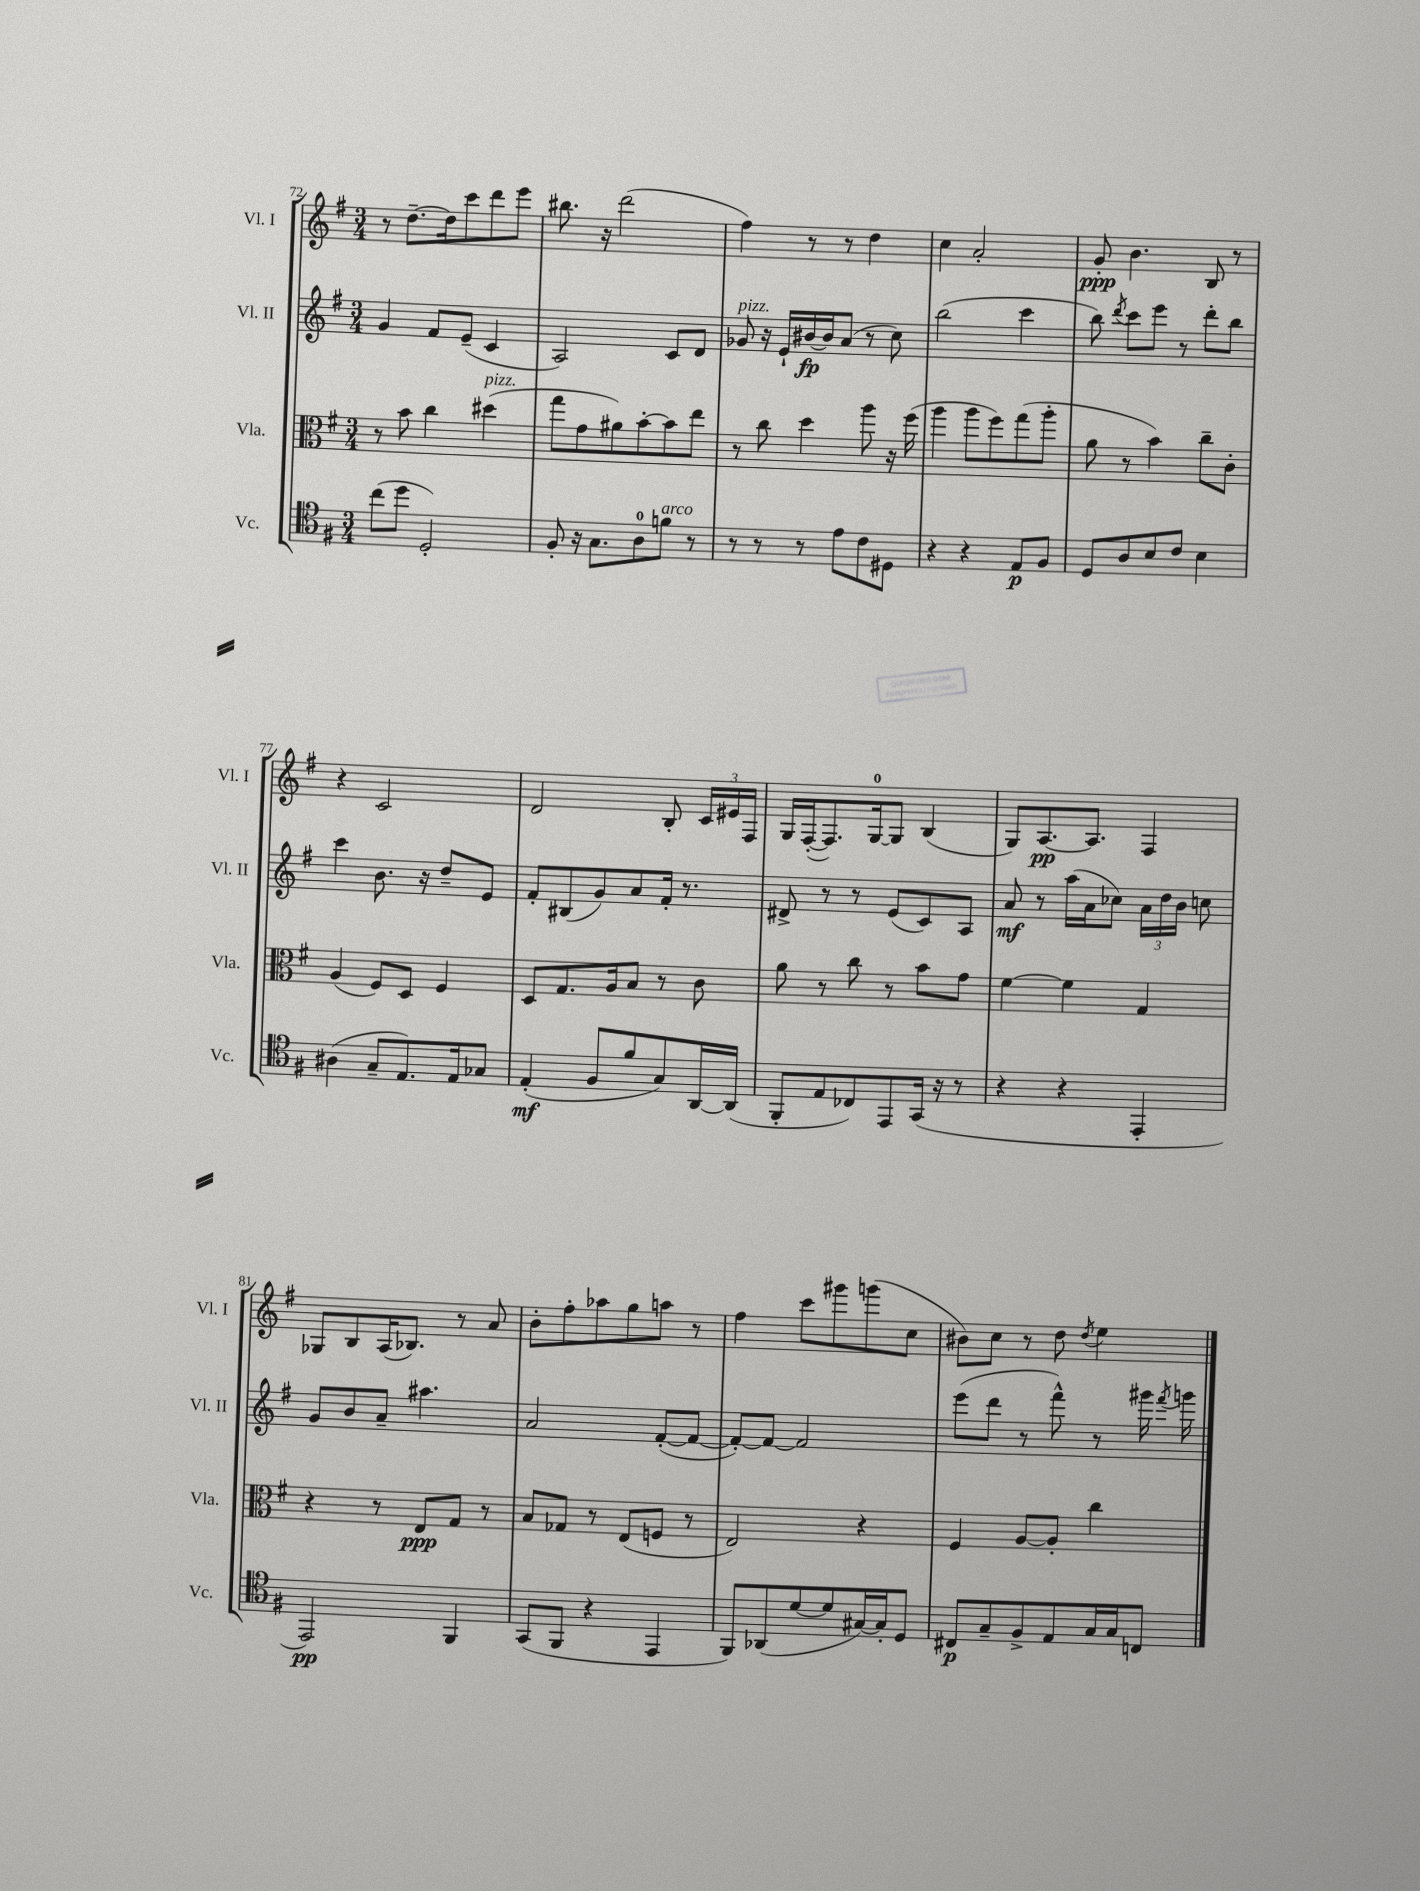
<<
\new StaffGroup <<
\new Staff = "s0" \with { instrumentName = "Vl. I" shortInstrumentName = "Vl. I" } {
    \clef treble \key g \major \numericTimeSignature \time 3/4
    \autoBeamOff r8 d''8.[~-- d''16 c'''8 d'''8 e'''8] |
    bis''8. r16 d'''2( |
    fis''4) r8 r8 d''4 |
    c''4 a'2-. |
    g'8-.\ppp b'4. b8 r8 |
    r4 c'2 |
    d'2 b8-. \tuplet 3/2 { c'16[ eis'16 fis16] } |
    g16[ fis16~-.( fis8.) g16-0~ g8] b4( |
    g8[) a8.~\pp a8.] fis4 |
    ges8[ b8 a16( bes8.]) r8 a'8 |
    b'8[-. fis''8-. aes''8 g''8 a''8] r8 |
    fis''4 c'''8[ gis'''8 g'''8( c''8] |
    bis'8[) c''8] r8 d''8 \acciaccatura { d''8 } e''4 \bar "|." |
}
\new Staff = "s1" \with { instrumentName = "Vl. II" shortInstrumentName = "Vl. II" } {
    \clef treble \key g \major \numericTimeSignature \time 3/4
    \autoBeamOff g'4 fis'8[ e'8]--( c'4 |
    a2) c'8[ d'8] |
    ges'8^\markup { \italic "pizz." } r16 e'16[-! bis'16~\fp bis'16 a'8]( r8 c''8) |
    b''2( c'''4 |
    b''8) \acciaccatura { d'''8 } c'''8[ e'''8] r8 d'''8[-. b''8] |
    c'''4 b'8. r16 d''8[-- e'8] |
    fis'8[-. bis8( g'8) a'8 fis'16]-. r8. |
    dis'8-> r8 r8 e'8[( c'8) a8] |
    a'8\mf r8 a''16[( a'16 ces''8]) \tuplet 3/2 { a'16[ d''16 b'16] } c''8 |
    g'8[ b'8 a'8]-- ais''4. |
    a'2 fis'8[~-.( fis'8]~ |
    fis'8[~-.) fis'8]~ fis'2 |
    e'''8[( d'''8] r8 fis'''8-^) r8 gis'''16 \acciaccatura { fis'''8 } g'''16 \bar "|." |
}
\new Staff = "s2" \with { instrumentName = "Vla." shortInstrumentName = "Vla." } {
    \clef alto \key g \major \numericTimeSignature \time 3/4
    \autoBeamOff r8 b'8 c''4 dis''4^\markup { \italic "pizz." }( |
    g''8[ g'8 ais'8) b'8~-. b'8 e''8] |
    r8 c''8 d''4 a''8 r16 fis''16( |
    a''4 a''8[ fis''8) g''8( a''8]-. |
    a'8 r8 b'4) c''8[-- c'8]-. |
    a4( fis8[) d8] fis4 |
    d8[ g8. a16 b8] r8 c'8 |
    a'8 r8 c''8 r8 b'8[ g'8] |
    fis'4~ fis'4 g4 |
    r4 r8 e8[\ppp g8] r8 |
    b8[ ges8] r8 e8[( f8] r8 |
    e2) r4 |
    fis4 a8[~ a8]-. c''4 \bar "|." |
}
\new Staff = "s3" \with { instrumentName = "Vc." shortInstrumentName = "Vc." } {
    \clef tenor \key g \major \numericTimeSignature \time 3/4
    \autoBeamOff c''8[( d''8] d2-.) |
    fis8-. r16 g8.[ a8-0 f'8]^\markup { \italic "arco" } r8 |
    r8 r8 r8 e'8[ c'8 dis8] |
    r4 r4 e8[\p fis8] |
    d8[ a8 b8 c'8] b4 |
    ais4( g8[-- e8.) e16 ges8] |
    e4-.\mf( fis8[ fis'8 g8) a,16~ a,16]( |
    fis,8[-. e8 ces8) e,8 g,16]( r16 r8 |
    r4 r4 e,4-. |
    e,2\pp) fis,4 |
    g,8[( fis,8] r4 e,4 |
    fis,8[) aes,8( d'8~ d'8 gis16~) gis16-. d8] |
    cis8[\p g8-- fis8-> e8 g16 g16 c8] \bar "|." |
}
>>
>>
\layout { \context { \Score currentBarNumber = #72 } }
